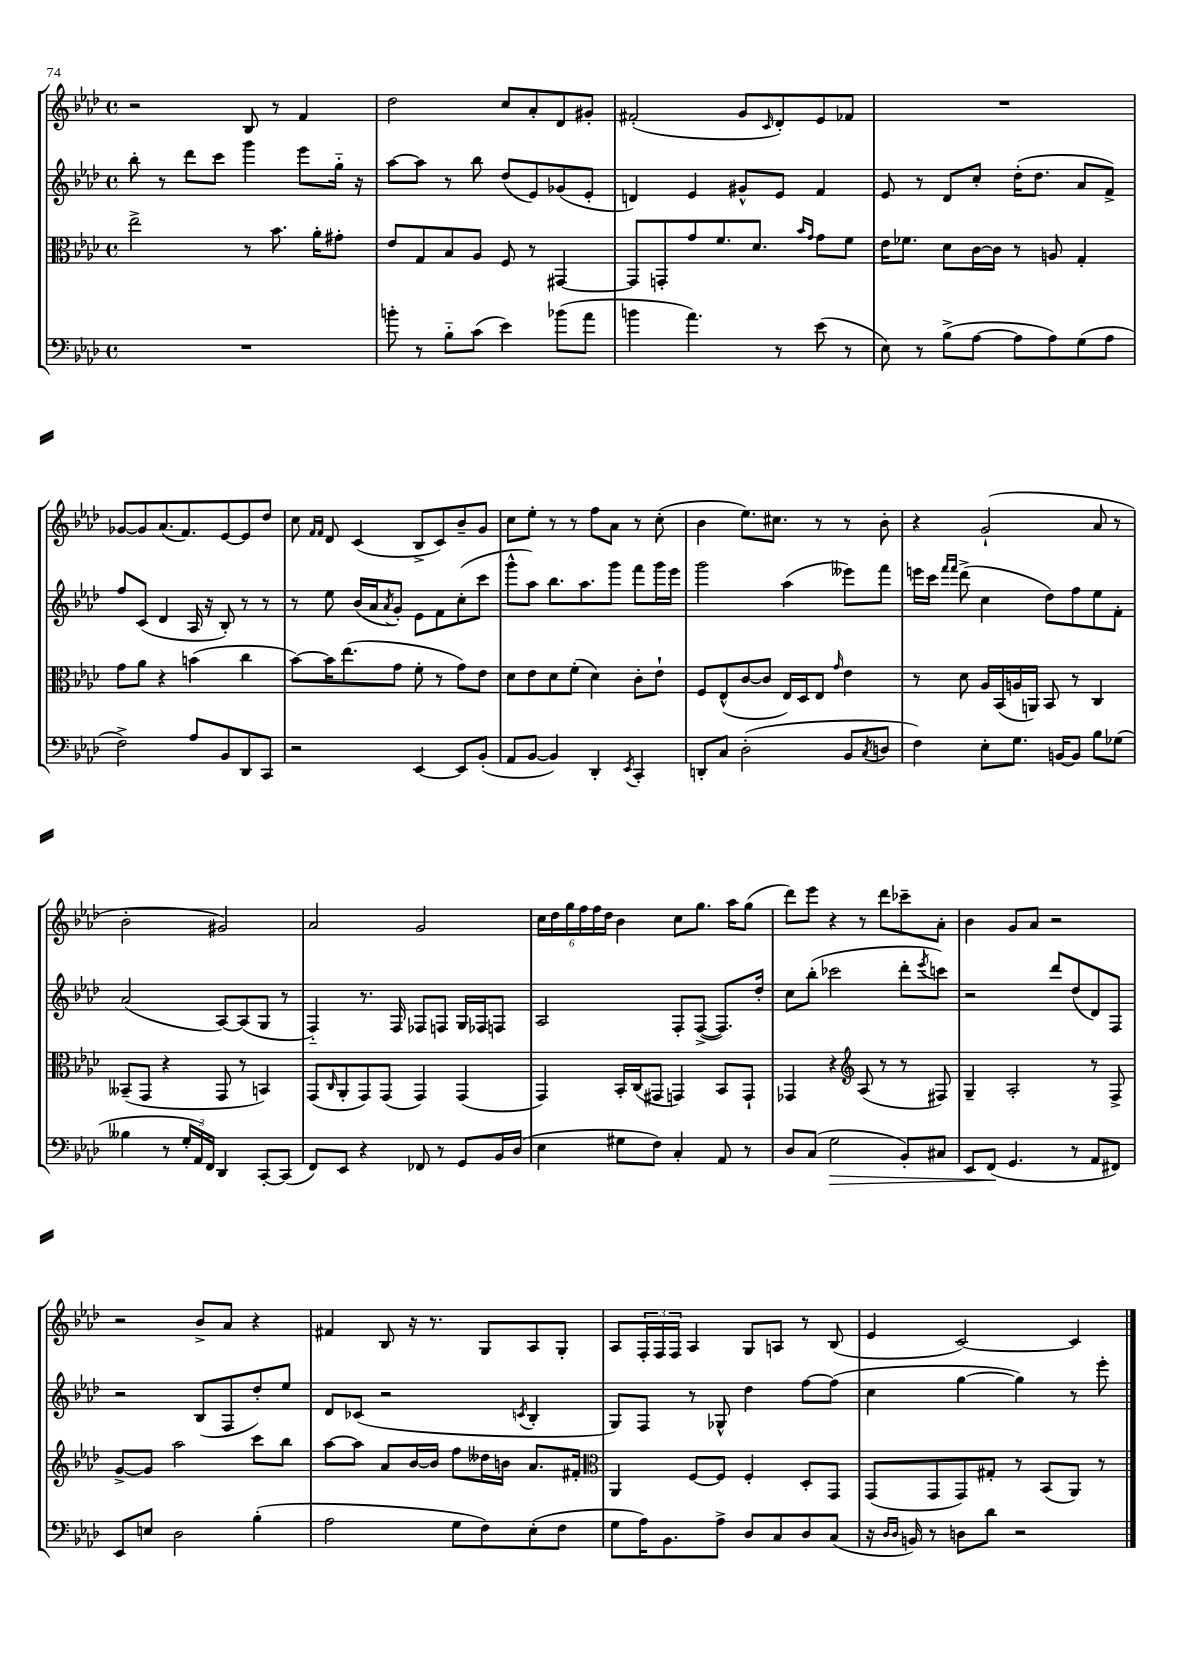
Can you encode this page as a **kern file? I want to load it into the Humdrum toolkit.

**kern	**kern	**kern	**kern
*staff4	*staff3	*staff2	*staff1
*clefF4	*clefC3	*clefG2	*clefG2
*k[b-e-a-d-]	*k[b-e-a-d-]	*k[b-e-a-d-]	*k[b-e-a-d-]
*M4/4	*M4/4	*M4/4	*M4/4
*met(c)	*met(c)	*met(c)	*met(c)
1r	2ee-^\	8bb-'\	2r
.	.	8r	.
.	.	8ddd-\L	.
.	.	8ccc\J	.
.	8r	4ggg\	8B-/
.	8.b-\	.	8r
.	.	8eee-\L	4f/
.	16a-'\LK	.	.
.	8g#'\J	16gg'~\Jk	.
.	.	16r	.
=	=	=	=
8b'\	8e-/L	[8aa-\L	2dd-\
8r	8G/	8aa-\]J	.
8B-'~\L	8B-/	8r	.
(8c\J	8A-/J	8bb-\	.
4e-\)	8F/	(8dd-/L	8cc/L
.	8r	8e-/)	8a-'/
(8b-\L	[4GG#/	(8g-/	8d-/
8a-\J	.	8e-'/J	8g#'/J
=	=	=	=
4b\	8GG#/]L	4d/)	(2f#'/
.	8GG'/	.	.
4.a-\)	8g/	4e-/	.
.	8.f/	.	.
.	.	8g#^^/L	8g/L
.	8.d-/J	.	.
.	.	.	16qqc/
8r	.	8e-/J	8d-'/)
.	16qqb-/LL	.	.
.	16qqg/JJ	.	.
(8e-\	8g\L	4f/	8e-/
8r	8f\J	.	8f-/J
=	=	=	=
8E-\)	16e-\LK	8e-/	1r
.	8.f-\J	.	.
8r	.	8r	.
(8B-^\L	8d-\L	8d-/L	.
[8A-\J	[16c\L	8cc'/J	.
.	16c\]JJ	.	.
8A-\]L	8r	(16dd-'\LK	.
.	.	8.dd-\J	.
8A-\)	8A/	.	.
(8G\	4G'/	8a-/L	.
8A-\J	.	8f^/J)	.
=	=	=	=
2F^\)	8g\L	8ff/L	[8g-/L
.	8a-\J	(8c/J	8g-/]
.	4r	4d-/	(8.a-/
.	.	.	8.f/)
8A-/L	(4b\	16A-/	.
.	.	16r	.
8BB-/	.	8B-'/)	[8e-/
8DD-/	4cc\	8r	8e-/]
8CC/J	.	8r	8dd-/J
=	=	=	=
2r	[8b-\L)	8r	8cc\
.	.	.	16qqf/LL
.	.	.	16qqf/JJ
.	16b-\]K	8ee-\	8d-/
.	(8.ee-\	.	.
.	.	(16b-/LL	(4c/
.	.	16a-/J	.
.	.	8qa-/	.
.	8g\J	8g'/J)	.
[4EE-/	8f'\	8e-\L	8B-^/L
.	8r	8f\	8c/)
8EE-/]L	8g\L)	(8cc'\	8b-~/
(8BB-'/J	8e-\J	8ccc\J	8g/J
=	=	=	=
8AA-/L	8d-\L	8ggg^^\L	8cc\L
[8BB-/J	8e-\	8aa-\J)	8ee-'\J
4BB-/])	8d-\	8.bb-\L	8r
.	(8f'\J	.	8r
.	.	8.aa-\	.
4DD-'/	4d-\)	.	8ff\L
.	.	8ggg\J	8a-\J
8qEE-/	.	.	.
4CC'/	8c'\L	8fff\L	8r
.	8e-`\J	16ggg\L	(8cc'\
.	.	16eee-\JJ	.
=	=	=	=
8DD'/L	8F/L	2ggg\	4b-\
8C/J	(8E-^^/	.	.
(2D-'\	[8c/	.	8.ee-\L)
.	8c/]J	.	.
.	.	.	8.cc#\J
.	16E-/LL)	(4aa-\	.
.	16D-/J	.	.
.	8E-/J	.	8r
.	16qqg/	.	.
8BB-/L	4e-\	8eee--\L)	8r
8qC/	.	.	.
8D/J	.	8fff\J	8b-'\
=	=	=	=
4F\)	8r	16eee\LL	4r
.	.	16ccc\JJ	.
.	.	16qqfff/LL	.
.	.	16qqfff/JJ	.
.	8d-\	(8ddd-^\	.
8E-'\L	16A-/LL	4cc\	(2g`/
.	(16BB-/	.	.
8.G\J	16A/	.	.
.	16AA/JJ)	.	.
.	8BB-/	8dd-\L)	.
[16BB/LK	.	.	.
8BB/]J	8r	8ff\	.
8B-\L	4C/	8ee-\	8a-/
(8G-\J	.	8f'\J	8r
=	=	=	=
4B--\	(8BB--~/L	(2a-/	2b-'\
.	8GG/J	.	.
8r	4r	.	.
24G'/LL	.	.	.
24AA-/)	.	.	.
24FF/JJ	.	.	.
4DD-/	8GG/	[8A-/L)	2g#/)
.	8r	(8A-/]	.
[8CC'/L	4BB/)	8G/J	.
(8CC/]J	.	8r	.
=	=	=	=
8FF/L)	(8GG/L	4F'~/)	2a-/
.	16qqC/	.	.
8EE-/J	8AA-'/	.	.
4r	8GG/)	8.r	.
.	(8GG/J	.	.
.	.	16F/	.
8FF-/	4GG/)	8F-/L	2g/
8r	.	8F/J	.
8GG/L	(4GG/	16G/LL	.
.	.	16F-/J	.
16BB-/L	.	8F/J	.
(16D-/JJ	.	.	.
=	=	=	=
4E-\	4GG/)	2A-/	24cc\LL
.	.	.	24dd-\
.	.	.	24gg\
.	.	.	24ff\
.	.	.	24ff\
.	.	.	24dd-\JJ
8G#\L	16BB-'/LL	.	4b-\
.	(16C/J	.	.
8F\J)	8GG#/J	.	.
4C'/	4GG/)	8F'/L	8cc\L
.	.	([8F^/J	8.gg\J
8AA-/	8BB-/L	8.F/]L)	.
.	.	.	16aa-\LK
8r	8GG`/J	.	(8gg\J
.	.	16dd-'/Jk	.
=	=	=	=
8D-/L	4GG-/	8cc\L	8ddd-\L)
(8C/J	.	(8bb-'\J	8eee-\J
2G\	4r	2ccc-\	4r
*	*clefG2	*	*
.	(8A-/	.	8r
.	8r	.	8ddd-\L
8BB-'/L)	8r	8ddd-'\L	8ccc-~\
.	.	8qeee-/	.
8C#/J	8F#/)	8ccc\J)	8a-'\J
=	=	=	=
8EE-/L	4G~/	2r	4b-\
(8FF/J	.	.	.
4.GG/	2A-'/	.	8g/L
.	.	.	8a-/J
.	.	8ddd-/L	2r
8r	.	(8dd-/	.
8AA-/L	8r	8d-/)	.
8FF#/J)	8F^/	8F/J	.
=	=	=	=
8EE-/L	[8g^/L	2r	2r
8E/J	8g/]J	.	.
2D-\	2aa-\	.	.
.	.	(8B-/L	8b-^/L
.	.	8F/	8a-/J
(4B-'\	8ccc\L	8dd-'/)	4r
.	8bb-\J	8ee-/J	.
=	=	=	=
2A-\	[8aa-\L	8d-/L	4f#/
.	8aa-\]J	(8c-/J	.
.	8a-/L	2r	8B-/
.	[16b-/L	.	16r
.	16b-/]JJ	.	8.r
8G\L	8ff\L	.	.
8F\)	16dd--\L	.	8G/L
.	16b\JJ	.	.
.	.	8qc/	.
(8E-'\	8.a-/L	4B-'/	8A-/
8F\J	.	.	8G'/J
.	16f#'/Jk	.	.
=	=	=	=
*	*clefC3	*	*
8G\L	4AA-/	8G/L)	8A-/L
16A-\K)	.	8F/J	24F'/L
.	.	.	24F/
8.BB-\	.	.	.
.	.	.	24F/JJ
.	[8F/L	8r	4A-/
8A-^\J	8F/]J	8G-^^/	.
8D-/L	4F'/	4dd-\	8G/L
8C/	.	.	8A/J
8D-/	8D-'/L	[8ff\L	8r
(8C/J	8GG/J	(8ff\]J	(8B-/
=	=	=	=
16r	(8GG/L	4cc\	4e-/
16qqD-/LL	.	.	.
16qqD-/JJ	.	.	.
16BB/)	.	.	.
8r	8GG/	.	.
8D\L	8GG/)	[4gg\	[2c/)
8d-\J	8G#'/J	.	.
2r	8r	4gg\])	.
.	(8BB-/L	.	.
.	8AA-/J)	8r	4c/]
.	8r	8eee-'\	.
==	==	==	==
*-	*-	*-	*-
